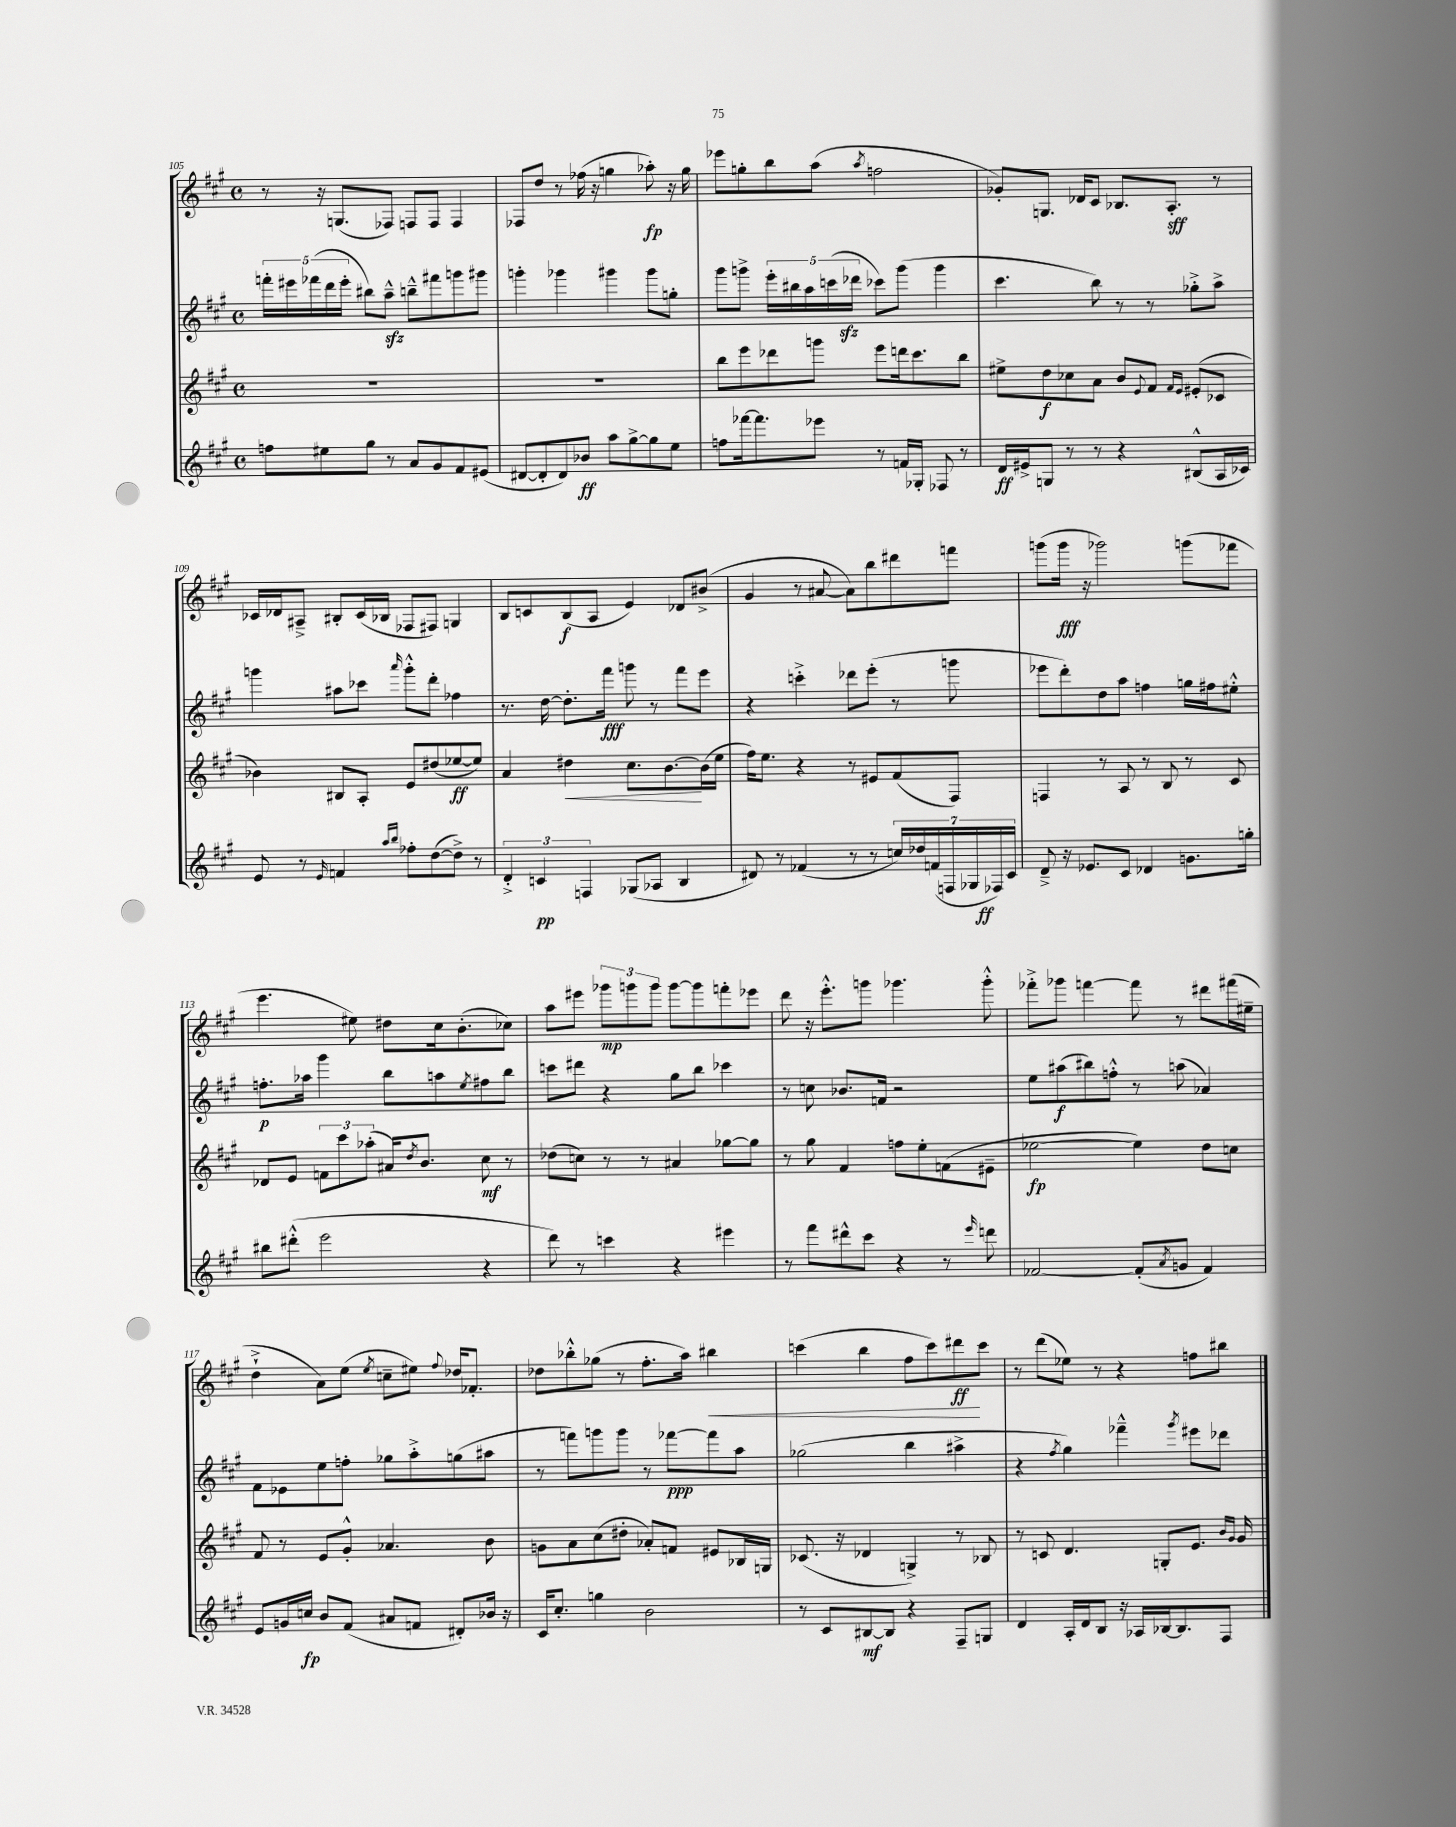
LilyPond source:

<<
\new StaffGroup <<
\new Staff = "s0" {
    \clef treble \key a \major \defaultTimeSignature \time 4/4
    r8 r16 g8.( fes8) f8 f8 f4 |
    fes8 d''8 r8 fes''16( r16 g''4 aes''8-.\fp) r16 g''16 |
    ees'''8 g''8-. b''8 a''8( \acciaccatura { a''8 } f''2 |
    ges'8-.) g8. des'16 cis'8 bes8. a8.-.\sff r8 |
    ces'16 des'16 ais8---> bis8-. ces'16( bes16 fes8 fis8) g4 |
    b8 c'8 b8\f( a8 e'4) des'8 bis'8->( |
    gis'4 r8 ais'8~ ais'8) b''8 dis'''8 f'''8 |
    g'''8( g'''16\fff r16 ges'''2) g'''8( fes'''8 |
    e'''4. eis''8) dis''8 cis''16 b'8.-.( ces''8) |
    a''8 eis'''8 \tuplet 3/2 { ges'''8\mp g'''8 g'''8 } g'''8~ g'''8 f'''8-. ees'''8 |
    d'''8 r16 e'''8.-.-^ g'''8 ges'''4. ges'''8-.-^ |
    fes'''8-.-> ges'''8 f'''4~ f'''8 r8 dis'''8 fis'''16( eis''16-- |
    d''4-!-> a'8) e''8( \acciaccatura { e''8 } c''8-- eis''8) \appoggiatura { fis''8 } des''16 fes'8.-. |
    des''8 bes''8-.-^ ges''8( r8 fis''8.-. a''16) bis''4\< |
    c'''4( b''4 fis''8 c'''8) dis'''8\ff\! c'''8 |
    r8 d'''8( ees''8) r8 r4 f''8 bis''8 \bar "|." |
}
\new Staff = "s1" {
    \clef treble \key a \major \defaultTimeSignature \time 4/4
    \tuplet 5/4 { f'''16-. eis'''16 fes'''16( d'''16 eis'''16-. } bis''8) a''8---^\sfz b''8---^ fis'''8 g'''8 gis'''8 |
    g'''4-. ges'''4 gis'''4 gis'''8 g''8-. |
    gis'''8 g'''8-> \tuplet 5/4 { e'''16-. bis''16 a''16 c'''16( des'''16\sfz } ces'''8) g'''8( g'''4 |
    cis'''4. b''8) r8 r8 ges''8-.-> a''8-> |
    g'''4 ais''8 ces'''8 \grace { a'''16 } g'''8-.-^ d'''8-. fes''4 |
    r8. d''16~ d''8.-. fis'''16\fff g'''8 r8 fis'''8 e'''8 |
    r4 c'''4-.-> des'''8 e'''8-.( r8 g'''8 |
    ees'''8 d'''8-.) d''8 a''8 f''4 g''16 fis''16 eis''8-.-^ |
    f''8.-.\p aes''16 gis'''4 b''8 a''8 \acciaccatura { e''8 } fis''8 b''8 |
    c'''8 dis'''8 r4 gis''8 b''8 ces'''4 |
    r8 c''8 bes'8. f'16 r2 |
    e''8 ais''8\f( bis''8) f''8-.-^ r8 a''8( aes'4) |
    fis'8 ees'8 e''8 f''8-. ges''8 a''8-.-> g''8( ais''8 |
    r8 f'''8) g'''8 g'''8 r8 fes'''8~\ppp fes'''8 a''8 |
    ges''2( b''4 ais''4-> |
    r4 \acciaccatura { fis''8 } gis''4) fes'''4---^ \acciaccatura { gis'''8 } eis'''8 des'''8 \bar "|." |
}
\new Staff = "s2" {
    \clef treble \key a \major \defaultTimeSignature \time 4/4
    R1 |
    R1 |
    b''8 e'''8 des'''8 g'''8 e'''8 d'''16 cis'''8. b''8 |
    eis''8-> d''8\f ces''8 a'8 b'8 \appoggiatura { e'8 } fis'8 \grace { fis'16 e'16 } eis'8-.( ces'8 |
    bes'4) bis8 a8-. e'8 dis''8( ees''8~\ff ees''8) |
    a'4 dis''4\< cis''8. b'8.~\! b'16( e''16 |
    fis''16) e''8. r4 r8 eis'8 fis'8( fis8) |
    f4 r8 a8 r8 b8 r8 cis'8 |
    des'8 e'8 \tuplet 3/2 { f'8 cis'''8 aes''8-.( } ais'16) \acciaccatura { d''8 } b'8. cis''8\mf r8 |
    des''8( c''8) r8 r8 ais'4 ges''8~ ges''8 |
    r8 gis''8 fis'4 f''8 e''8-. f'8( eis'8-- |
    ees''2~\fp ees''4) d''8 c''8 |
    fis'8 r8 e'8 gis'8-.-^ aes'4. b'8 |
    g'8 a'8 cis''8( dis''8-. aes'8-.) f'8 eis'8 bes16 g16 |
    ces'8.( r16 des'4 g4->) r8 bes8 |
    r8 c'8 d'4. g8-. e'8. \grace { b'16 gis'16 } gis'16 \bar "|." |
}
\new Staff = "s3" {
    \clef treble \key a \major \defaultTimeSignature \time 4/4
    f''8 eis''8 gis''8 r8 a'8 gis'8 fis'8 eis'8( |
    dis'8~ dis'8-. dis'8) bes'8\ff a''8 gis''8~-> gis''8 e''8 |
    f''8 fes'''16~ fes'''8. ees'''8 r8 f'16 ges16-. fes8 r8 |
    d'16\ff eis'16-> g8 r8 r8 r4 bis8-^( a16 ces'16) |
    e'8 r8 \grace { e'16 } f'4 \grace { a''16 b''16 } fes''8-. d''8~( d''8->) r8 |
    \tuplet 3/2 { d'4-.-> c'4\pp f4 } ges8( aes8 b4 |
    dis'8) r8 fes'4( r8 r8 \tuplet 7/4 { c''16) des''16 f'16( f16 ges16 fes16\ff) cis'16 } |
    d'8---> r16 ees'8. cis'8 des'4 g'8. g''16-. |
    bis''8 dis'''8-.-^( e'''2 r4 |
    d'''8) r8 c'''4 r4 eis'''4 |
    r8 fis'''8 dis'''8-^ cis'''8 r4 r8 \grace { e'''16 } d'''8 |
    fes'2~ fes'8-.( \acciaccatura { a'8 } g'8 fes'4) |
    e'8 g'16 c''16\fp b'8 fis'8( ais'8 f'8 dis'8-.) bes'16 r16 |
    cis'16 cis''8.-. g''4 b'2 |
    r8 cis'8 bis8~\mf bis8 r4 fis8-- g8 |
    d'4 a16-. d'16 b8 r16 aes16 bes16~ bes8. fis8 \bar "|." |
}
>>
>>
\layout { \context { \Score currentBarNumber = #105 } }
